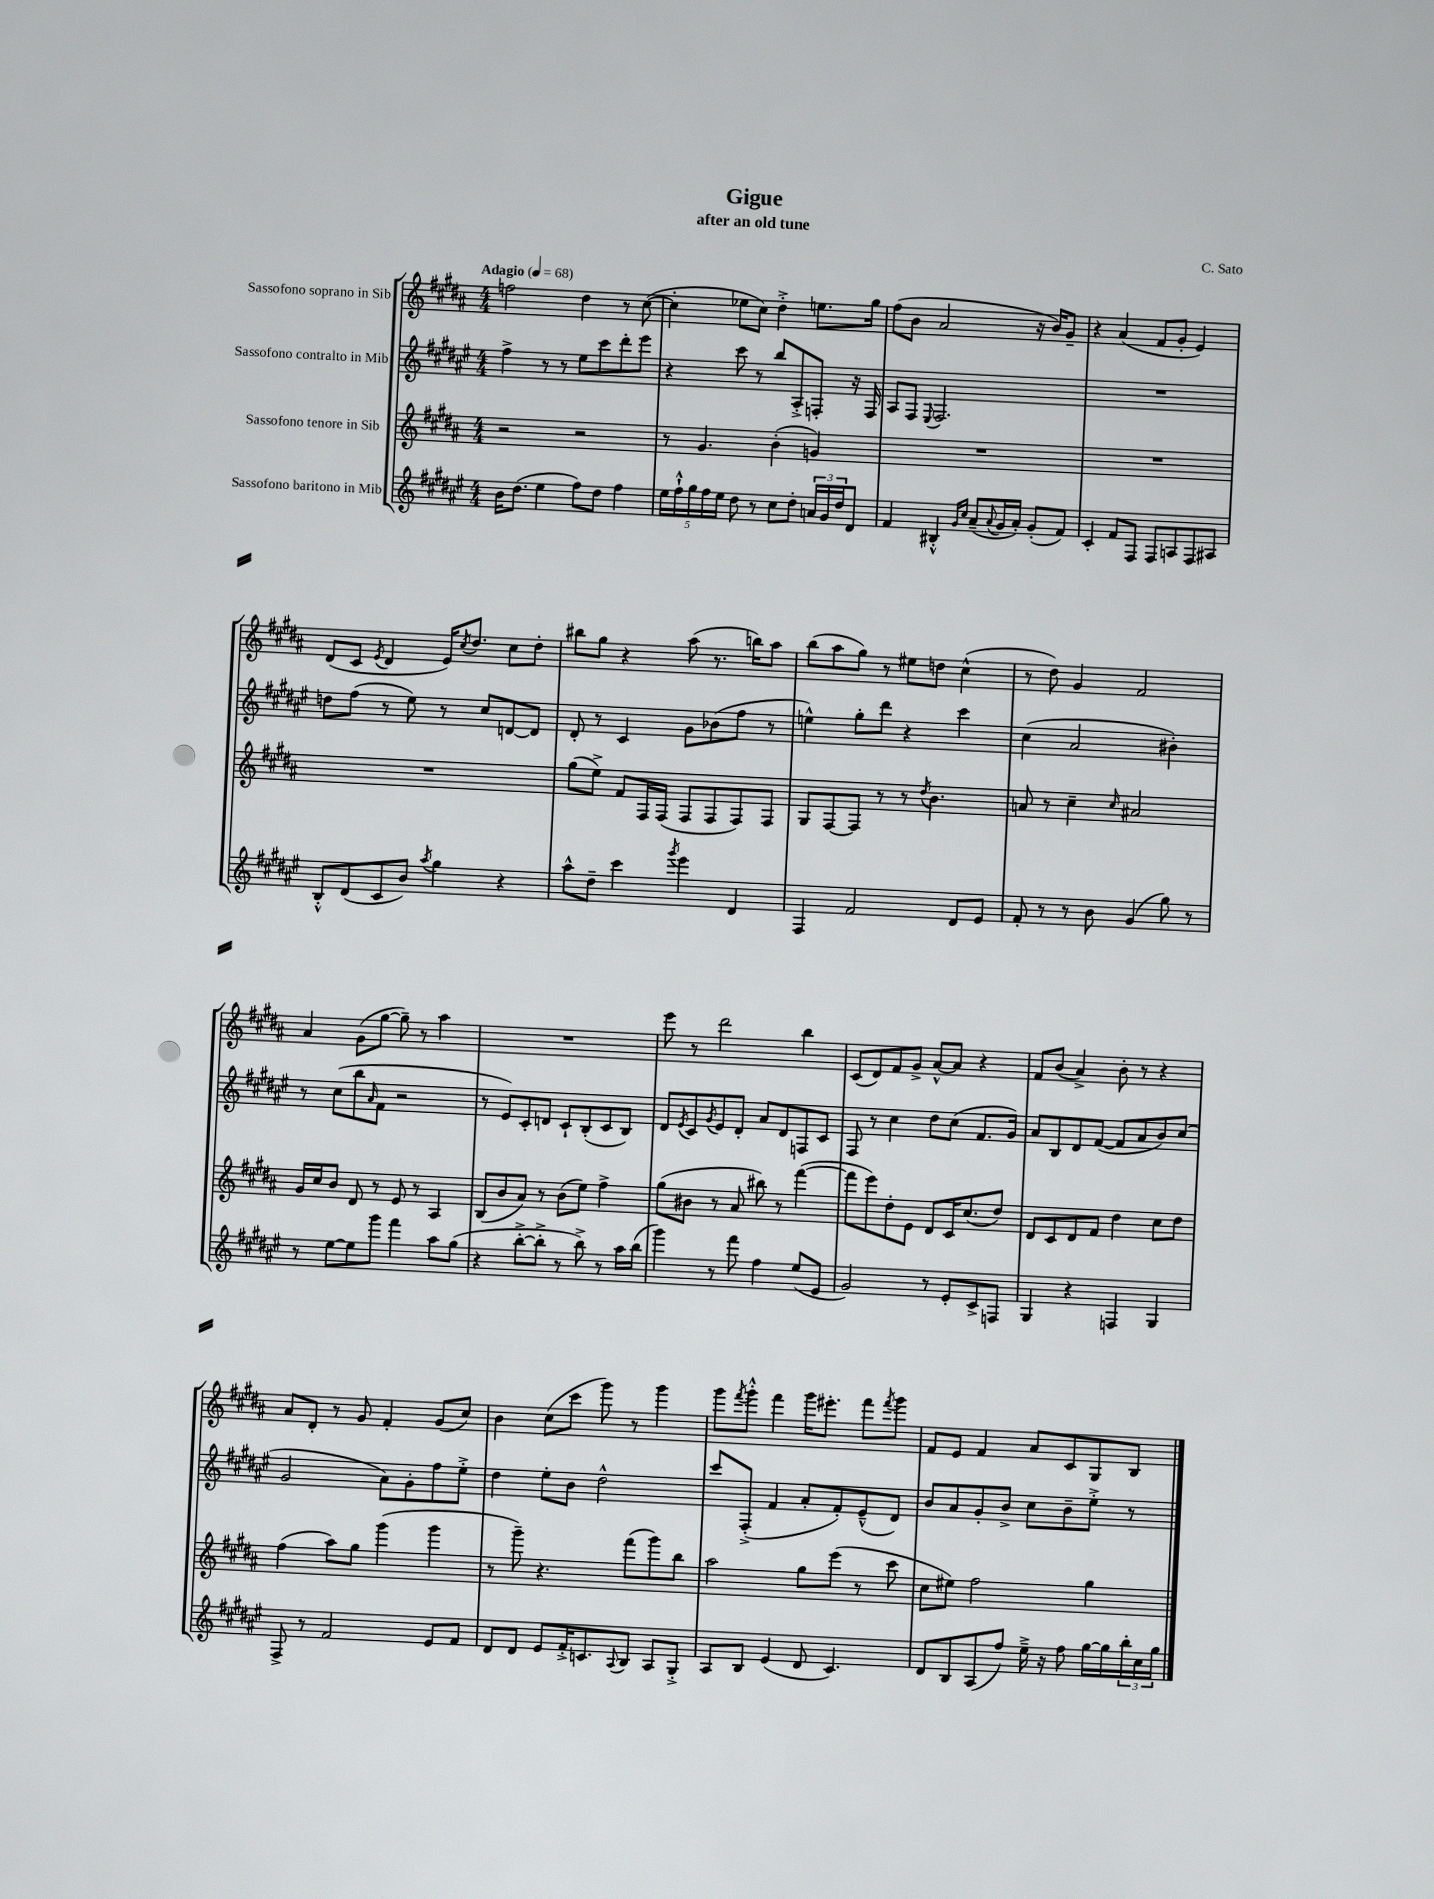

**kern	**kern	**kern	**kern
*part4	*part3	*part2	*part1
*staff4	*staff3	*staff2	*staff1
*I"Sassofono baritono in Mib	*I"Sassofono tenore in Sib	*I"Sassofono contralto in Mib	*I"Sassofono soprano in Sib
*clefG2	*clefG2	*clefG2	*clefG2
*k[f#c#g#d#a#e#]	*k[f#c#g#d#a#]	*k[f#c#g#d#a#e#]	*k[f#c#g#d#a#]
*M4/4	*M4/4	*M4/4	*M4/4
*MM68	*MM68	*MM68	*MM68
=1	=1	=1	=1
!	!	!	!LO:TX:a:B:t=Adagio
16b\KL	2r	4ff#^\	2ffn\
(8.dd#\J	.	.	.
4ee#\	.	8r	.
.	.	8r	.
8ff#\L)	2r	8ee#\L	4dd#\
8dd#\J	.	8ccc#\	.
4ff#\	.	8ddd#'\	8r
.	.	8eee#\J	([8cc#\
=2	=2	=2	=2
20ee#\LL	8r	4r	4cc#'\]
20ff#`^^\	.	.	.
20gg#\	.	.	.
.	4.g#/	.	.
20ff#\	.	.	.
20ee#\JJ	.	.	.
8dd#\	.	8ccc#\	8ee-X\L
8r	.	8r	8cc#\J)
8cc#\L	(4b'\	8bb/L	4dd#'^\
8dd#'\J	.	8A#'^/	.
24an/LL	4gn/)	8Fn'/J	8.een\L
24g#/	.	.	.
24dd#/J	.	.	.
8d#/J	.	16r	.
.	.	16F/	16gg#\Jk
=3	=3	=3	=3
4f#/	1r	8A#/L	(8ff#\L
.	.	8F#/J	8b\J
.	.	8qqE#/	.
4B#X'^^/	.	2.F#/	2a#/
16qqg#/LL	.	.	.
16qqcc#/JJ	.	.	.
(8a#~/L	.	.	.
8qqa#/	.	.	.
16g#/L	.	.	.
16a#'/JJ)	.	.	.
(8g#'/L	.	.	16r
.	.	.	16b/KL)
8f#/J)	.	.	8g#~/J
=4	=4	=4	=4
4c#'/	1r	1r	4r
8f#/L	.	.	(4a#/
8F#/J	.	.	.
8F#/L	.	.	8f#/L
8An/	.	.	8g#'/J
8F#/	.	.	4e/)
8A#X/J	.	.	.
!!LO:LB:g=z
=5	=5	=5	=5
8B'^^/L	1r	8ddn\L	(8d#/L
(8d#/	.	(8ff#\J	8c#/J
.	.	.	8qe/
8c#/	.	8r	4d#/
8b/J)	.	8ee#\)	.
8qaa#/	.	.	.
4gg#\	.	8r	16e/KL)
.	.	.	8qcc#/
.	.	.	8.dd#/J
.	.	8cc#/L	.
4r	.	[8dn/	8cc#\L
.	.	8d/J]	8dd#'\J
=6	=6	=6	=6
8aa#^^\L	(8gg#\L	8d#'/	8bb#X\L
8dd#~\J	8ee^\J)	8r	8gg#\J
4ccc#\	8f#/L	4c#/	4r
.	16F#/L	.	.
.	(16F#/JJ	.	.
8qggg#/	.	.	.
4eee#\	8F#/L	8g#\L	(8aa#\
.	8F#/	(8b-X\	8.r
4d#/	8F#/)	8ff#\J	.
.	.	.	16bbn\KL)
.	8F#/J	8r	8aa#\J
=7	=7	=7	=7
4F#/	8G#/L	4een^^\)	(8bb\L
.	[8F#/	.	8aa#\
2f#/	8F#/J]	8gg#'\L	8gg#\J)
.	8r	8ddd#\J	8r
.	8r	4r	8ee#X\L
.	8qdd#/	.	.
.	4.b\	.	8ddn\J
8d#/L	.	4ccc#\	(4cc#^^\
8e#/J	.	.	.
=8	=8	=8	=8
8f#'/	8an/	(4cc#\	8r
8r	8r	.	8dd#\)
8r	4cc#~\	2a#/	4g#/
8b\	.	.	.
.	16qqcc#/	.	.
(4g#/	2a#X/	.	2f#/
8gg#\)	.	4b#X'\)	.
8r	.	.	.
!!LO:LB:g=z
=9	=9	=9	=9
8r	16g#/LL	8r	4a#/
.	16cc#/J	.	.
[8ee#\L	8b/J	(8cc#\L	.
8ee#\]	8d#/	8bb\	(8g#\L
.	.	16qqa#/	.
8ggg#\J	8r	8f#\J	[8gg#\J
4fff#\	8e/	2r	8gg#~\])
.	8r	.	8r
8aa#\L	4A#/	.	4aa#\
(8gg#\J	.	.	.
=10	=10	=10	=10
4r	(8B/L	8r	1r
.	8b/	8e#/L)	.
[8bb'^\L	8a#/J)	8c#'/	.
8bb'^\J]	8r	8dn/J	.
8r	(8b\L	8c#`/L	.
8bb^\)	8ee\J)	(8B'/	.
8r	4ff#^\	8c#/	.
16aa#\LL	.	8B/J)	.
(16bb\JJ	.	.	.
=11	=11	=11	=11
4ggg#\)	(8gg#\L	8d#/L	8eee\
.	.	8qe#/	.
.	8b#X\J	8c#/	8r
.	.	8qg#/	.
8r	8r	8e#/	2ddd#\
8fff#\	8a#/	8d#'/J	.
4ff#\	8bb#X\)	8a#/L	.
.	8r	8d#/	.
(8ee#/L	([4fff#\	8Fn/	4bb\
8e#/J	.	8c#/J	.
=12	=12	=12	=12
2g#/)	8fff#\L]	8F#/	(8c#/L
.	8eee\)	8r	8d#/)
.	8dd#'\	4cc#\	8f#/
.	8e\J	.	8g#^/J
8r	8d#/L	8dd#\L	[8a#^^/L
8e#'/L	16c#/K	(8cc#\J	8a#/J]
.	(8.cc#/	.	.
8c#^/	.	8.f#/L	4r
8Fn/J	8dd#/J)	.	.
.	.	16g#/Jk)	.
=13	=13	=13	=13
4G#/	8d#/L	8a#/L	8f#/L
.	8c#/	8B/	(8b/J
4r	8d#/	8d#/	4a#^/)
.	8f#/J	([8f#/J	.
4Fn/	4dd#\	8f#/L]	8b'\
.	.	8a#/	8r
4G#/	8cc#\L	8b/)	4r
.	8dd#\J	(8cc#/J	.
!!LO:LB:g=z
=14	=14	=14	=14
8F#^/	(4ff#\	2g#/	8a#/L
8r	.	.	8d#'/J
2f#/	8aa#\L)	.	8r
.	8gg#\J	.	8g#/
.	(4ggg#\	8a#\L)	4f#'/
.	.	8g#'\	.
8e#/L	4ggg#\	8ff#\	(8g#/L
8f#/J	.	8ee#'^\J	8cc#/J)
=15	=15	=15	=15
8d#/L	8r	4dd#\	4b\
8d#/J	8ggg#~\)	.	.
8e#/L	4.r	8ee#'\L	(8cc#\L
16f#'^/K	.	8b\J	8ccc#\J
8.cn/	.	.	.
.	.	2dd#^^\	8ggg#\)
8qqA#/	.	.	.
8B/J	(8fff#\L	.	8r
8A#/L	8ggg#\)	.	4ggg#\
8G#'^/J	8bb\J	.	.
=16	=16	=16	=16
8A#/L	2aa#\	8ccc#/L	8ggg#\L
.	.	.	8qfff#/
8B/J	.	(8F#'^/J	8ggg#'^^\J
(4e#/	.	4f#/	4fff#\
8d#/	8gg#\L	8a#'/L	16ggg#\KL
.	.	.	8.eee#X'\J
4.c#/)	(8eee\J	8f#'/)	.
.	8r	(8e#~^^/	8fff#\L
.	.	.	8qfff#/
.	8ccc#\	8d#/J)	8ggg#\J
=17	=17	=17	=17
8d#/L	8cc#\L	8b/L	8f#/L
8B/	8ee#X\J)	8a#/	8e/J
(8A#/	2ff#\	8g#'/	4f#/
8ff#/J)	.	8b^/J	.
16ee#~^\	.	8cc#\L	8a#/L
16r	.	.	.
8ff#\	.	8b~\	8c#/
[16gg#\LL	4gg#\	8ee#'^\J	8G#/
16gg#\]	.	.	.
24bb'\	.	8r	8B/J
24cc#\	.	.	.
24gg#\JJ	.	.	.
==	==	==	==
*-	*-	*-	*-
